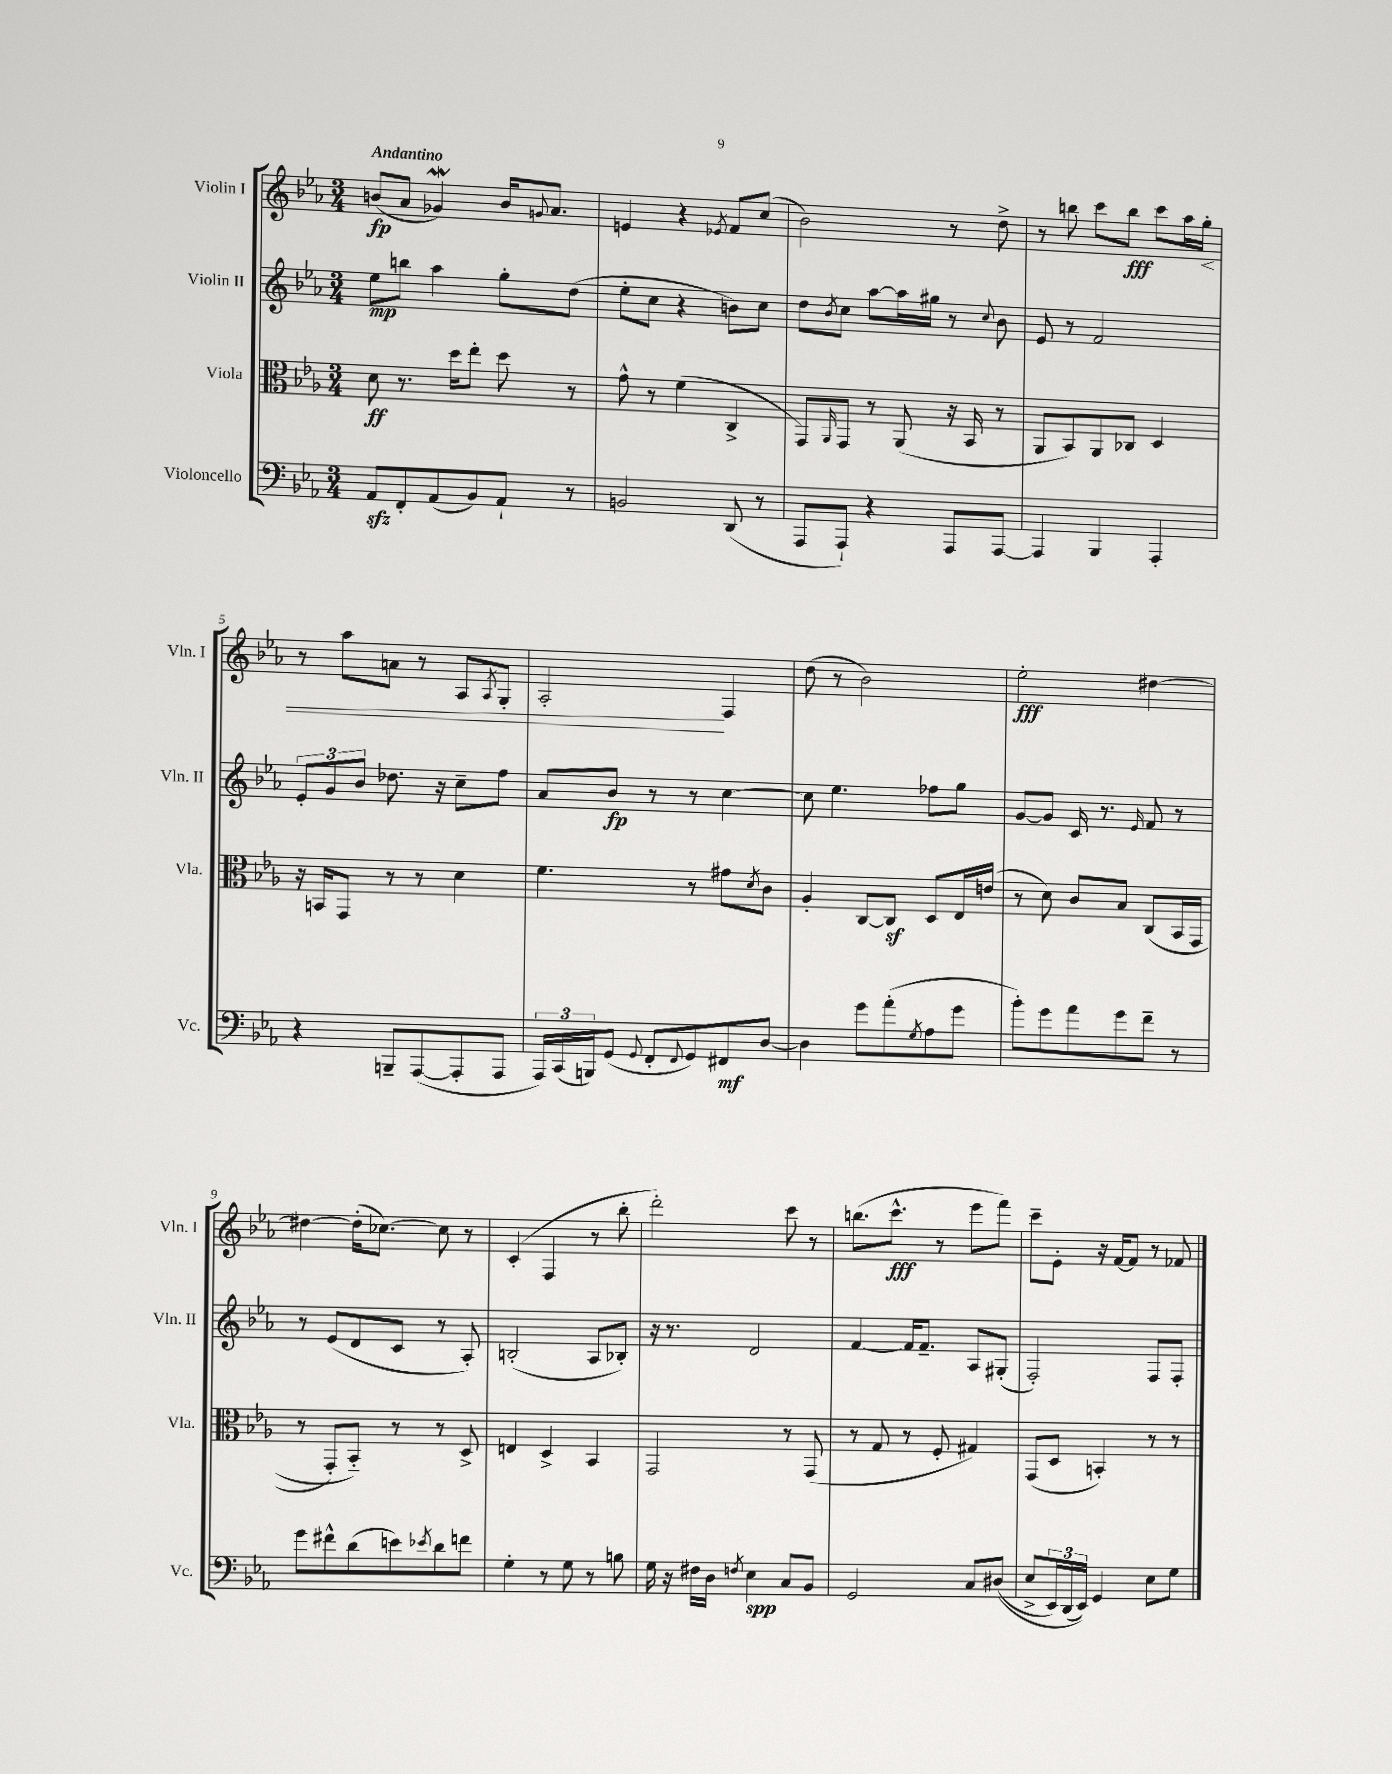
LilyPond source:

<<
\new StaffGroup <<
\new Staff = "s0" \with { instrumentName = "Violin I" shortInstrumentName = "Vln. I" } {
    \clef treble \key ees \major \numericTimeSignature \time 3/4 \tempo "Andantino"
    b'8\fp( aes'8 ges'4\mordent) b'16 \appoggiatura { g'8 } aes'8. |
    e'4 r4 \acciaccatura { ees'8 } f'8 c''8( |
    bes'2) r8 d''8-> |
    r8 b''8 c'''8 b''8\fff c'''8 aes''16 g''16-.\< |
    r8 aes''8 a'8 r8 aes8 \acciaccatura { aes8 } g8-. |
    aes2-.\! f4 |
    d''8( r8 bes'2) |
    ees''2-.\fff dis''4~ |
    dis''4~ dis''16-.( ces''8.~) ces''8 r8 |
    c'4-.( f4 r8 bes''8-. |
    d'''2-.) c'''8 r8 |
    b''8.( c'''8.-^\fff r8 ees'''8 f'''8) |
    c'''8-- ees'8-. r16 f'16~ f'8 r8 fes'8 \bar "|." |
}
\new Staff = "s1" \with { instrumentName = "Violin II" shortInstrumentName = "Vln. II" } {
    \clef treble \key ees \major \numericTimeSignature \time 3/4
    ees''8\mp b''8 aes''4 g''8-. d''8( |
    ees''8-. c''8 r4 b'8) c''8 |
    d''8 \acciaccatura { bes'8 } c''8 aes''8~ aes''16 gis''16 r8 \appoggiatura { c''8 } bes'8 |
    ees'8 r8 f'2 |
    \tuplet 3/2 { ees'8-. g'8 bes'8 } des''8. r16 c''8-- f''8 |
    aes'8 bes'8\fp r8 r8 c''4~ |
    c''8 ees''4. fes''8 g''8 |
    g'8~ g'8 c'16 r8. \grace { ees'16 } f'8 r8 |
    r8 ees'8( d'8 c'8 r8 aes8-.) |
    b2-.( aes8 bes8-.) |
    r16 r8. d'2 |
    f'4~ f'16 f'8.-- aes8 gis8-.( |
    f2-.) f8 f8-. \bar "|." |
}
\new Staff = "s2" \with { instrumentName = "Viola" shortInstrumentName = "Vla." } {
    \clef alto \key ees \major \numericTimeSignature \time 3/4
    d'8\ff r8. d''16 ees''8-. d''8 r8 |
    g'8-^ r8 f'4( c4-> |
    g,8) \grace { aes,16 } g,8 r8 aes,8( r16 bes,16 r8 |
    aes,8 bes,8) aes,8 ces8 d4 |
    r16 b,16 g,8 r8 r8 d'4 |
    f'4. r8 gis'8 \acciaccatura { d'8 } c'8 |
    aes4-. c8~ c8\sf d8 ees16 e'16( |
    r8 d'8) c'8 bes8 c8(\( bes,16 g,16 |
    r8 g,8-.) bes,8-_\) r8 r8 d8-> |
    e4 d4-> bes,4 |
    g,2 r8 g,8( |
    r8 g8 r8 f8-. gis4) |
    g,8( d8 b,4-.) r8 r8 \bar "|." |
}
\new Staff = "s3" \with { instrumentName = "Violoncello" shortInstrumentName = "Vc." } {
    \clef bass \key ees \major \numericTimeSignature \time 3/4
    aes,8\sfz f,8-. aes,8( bes,8) aes,8-! r8 |
    b,2 d,8( r8 |
    aes,,8 aes,,8-!) r4 aes,,8 aes,,8~ |
    aes,,4 bes,,4 aes,,4-. |
    r4 b,,8-- aes,,8~( aes,,8-. aes,,8 |
    \tuplet 3/2 { aes,,16) c,16( b,,16) } g,8( \appoggiatura { g,8 } f,8-. \appoggiatura { f,8 } g,8) fis,8\mf d8~ |
    d4 g'8 aes'8-.( \acciaccatura { g8 } aes8 g'8 |
    bes'8-.) g'8 aes'8 g'8 f'8-- r8 |
    g'8 fis'8-^ d'8( e'8) \acciaccatura { ees'8 } d'8 f'8 |
    g4-. r8 g8 r8 b8 |
    g16 r16 fis16 d16 \acciaccatura { f8 } ees4\spp c8 bes,8 |
    g,2 c8 dis8(\( |
    ees8-> \tuplet 3/2 { ees,16) d,16( ees,16)\) } g,4 ees8 g8 \bar "|." |
}
>>
>>
